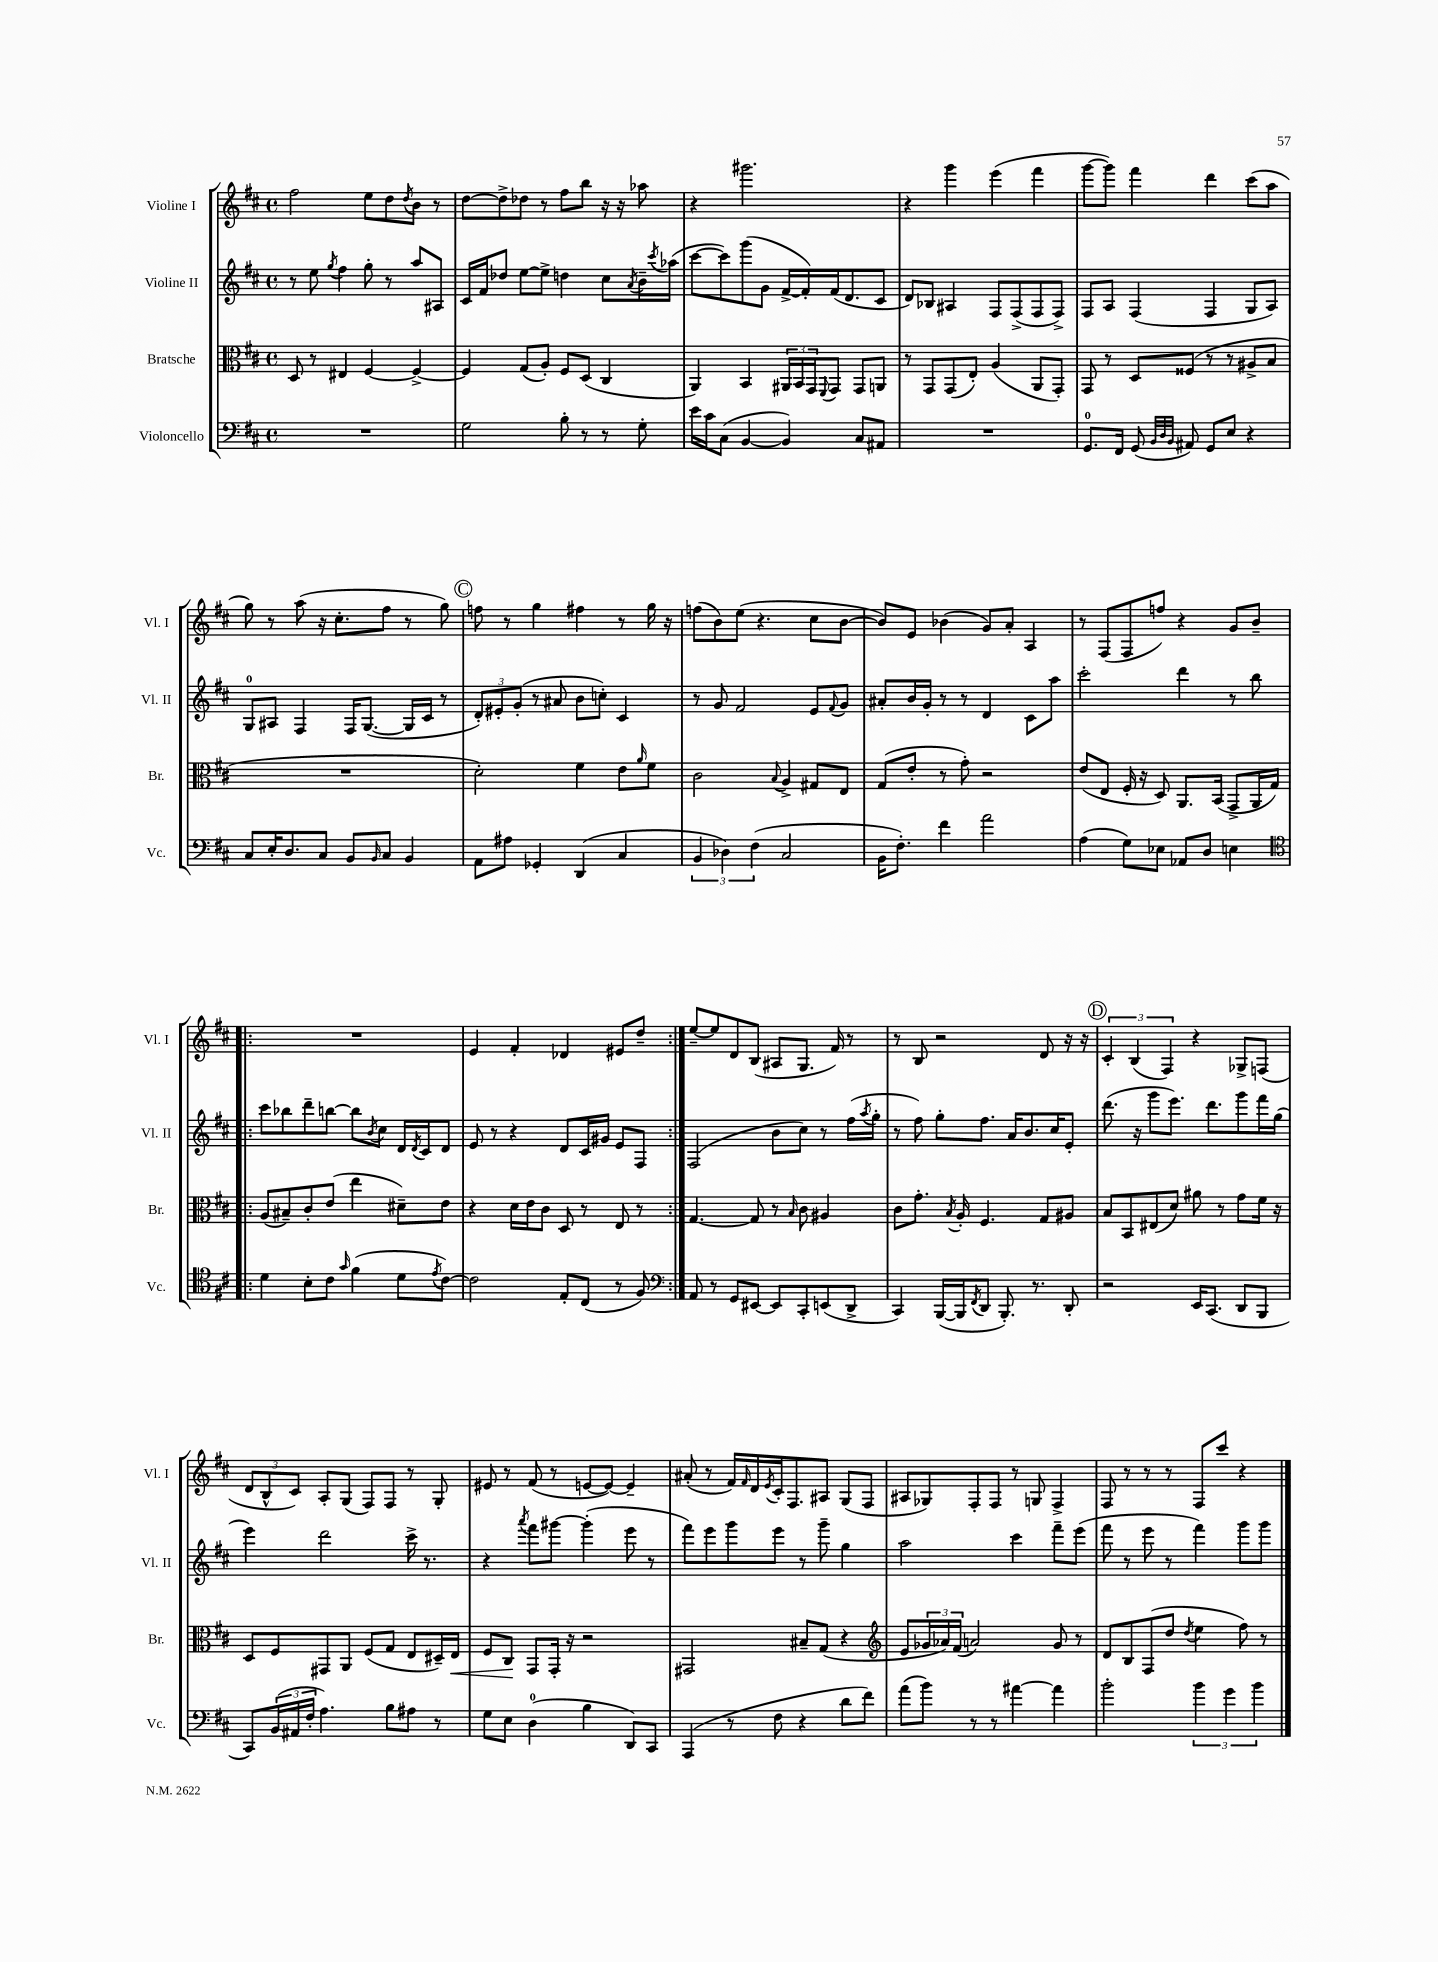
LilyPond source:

<<
\new StaffGroup <<
\new Staff = "s0" \with { instrumentName = "Violine I" shortInstrumentName = "Vl. I" } {
    \clef treble \key d \major \defaultTimeSignature \time 4/4
    fis''2 e''8 d''8 \acciaccatura { d''8 } b'8 r8 |
    d''8~ d''8-> des''8 r8 fis''8 b''8 r16 r16 aes''8 |
    r4 gis'''2. |
    r4 g'''4 e'''4( fis'''4 |
    g'''8~ g'''8) fis'''4 d'''4 cis'''8( a''8 |
    g''8) r8 a''8( r16 cis''8.-. fis''8 r8 g''8) |
    \mark \markup { \circle "C" } f''8 r8 g''4 fis''4 r8 g''16 r16 |
    f''8( b'8) e''8( r4. cis''8 b'8~ |
    b'8) e'8 bes'4( g'8) a'8-. a4 |
    r8 fis8( fis8 f''8) r4 g'8 b'8-- |
    \repeat volta 2 { R1 |
    e'4 fis'4-. des'4 eis'8 d''8-- | }
    e''8~-- e''8 d'8 b8( ais8 g8. fis'16) r8 |
    r8 b8 r2 d'8 r16 r16 |
    \mark \markup { \circle "D" } \tuplet 3/2 { cis'4-. b4( fis4) } r4 ges8-> f8( |
    \tuplet 3/2 { d'8 b8-^ cis'8) } a8-. g8( fis8) fis8 r8 g8-. |
    eis'8 r8 fis'8( r8 e'8~ e'8~) e'4-- |
    ais'8-.( r8 fis'16) \grace { fis'16 } d'16 \acciaccatura { e'8 } cis'16-. fis8. ais8 g8( fis8 |
    ais8 ges8) fis8-. fis8 r8 g8 fis4-> |
    fis8 r8 r8 r8 fis8 cis'''8 r4 \bar "|." |
}
\new Staff = "s1" \with { instrumentName = "Violine II" shortInstrumentName = "Vl. II" } {
    \clef treble \key d \major \defaultTimeSignature \time 4/4
    r8 e''8 \acciaccatura { g''8 } fis''4 g''8-. r8 a''8 ais8 |
    cis'16 fis'16 des''8 e''8~ e''8-> d''4 cis''8 \acciaccatura { a'8 } b'16-- \acciaccatura { cis'''8 } aes''16( |
    cis'''8~ cis'''8) g'''8( g'8 fis'16~-> fis'16-.) fis'16( d'8. cis'8 |
    d'8) bes8 ais4 fis8 fis8->( fis8 fis8->) |
    fis8 a8 fis4( fis4 g8 a8) |
    g8-0 ais8 fis4 fis16 g8.~( g16 cis'16 r8 |
    \mark \markup { \circle "C" } \tuplet 3/2 { d'8-.) eis'8-. g'8-.( } r8 ais'8 b'8 c''8-.) cis'4 |
    r8 g'8 fis'2 e'8 \appoggiatura { fis'8 } g'8 |
    ais'8-. b'16 g'16-. r8 r8 d'4 cis'8 a''8 |
    cis'''2-. d'''4 r8 b''8 |
    \repeat volta 2 { cis'''8 bes''8 d'''8-- b''8~ b''8 \acciaccatura { b'8 } cis''8 d'16 \acciaccatura { d'8 } cis'16 d'8 |
    e'8 r8 r4 d'8 cis'16 gis'16 e'8 fis8 | }
    fis2( b'8 cis''8) r8 fis''16( \acciaccatura { a''8 } g''16-. |
    r8 fis''8) g''8-. fis''8. a'16 b'8. cis''16 e'8-. |
    \mark \markup { \circle "D" } d'''8.( r16 g'''8 e'''8.) d'''8. g'''8 fis'''16 g''16( |
    e'''4) d'''2 cis'''16-> r8. |
    r4 \acciaccatura { a'''8 } fis'''8 gis'''8~ gis'''4-.( e'''8 r8 |
    fis'''8) e'''8 g'''8 e'''8 r8 g'''8-- g''4 |
    a''2 cis'''4 fis'''8-- e'''8( |
    fis'''8 r8 e'''8 r8 fis'''4) g'''8 g'''8 \bar "|." |
}
\new Staff = "s2" \with { instrumentName = "Bratsche" shortInstrumentName = "Br." } {
    \clef alto \key d \major \defaultTimeSignature \time 4/4
    d8 r8 eis4 fis4~ fis4~-> |
    fis4 g8( a8-.) fis8 d8( cis4 |
    a,4) b,4 \tuplet 3/2 { ais,16 b,16 g,16 } \appoggiatura { fis,8 } g,8 g,8 a,8 |
    r8 g,8 g,8( e8-.) a4( a,8 g,8-.) |
    g,8 r8 d8 fisis8( r8 r8 ais8-> b8 |
    R1 |
    \mark \markup { \circle "C" } d'2-.) fis'4 e'8 \grace { a'16 } fis'8 |
    cis'2 \appoggiatura { b8 } a4-> gis8 e8 |
    g8( e'8-. r8 g'8-.) r2 |
    e'8( e8 fis16-. r16 d8) a,8. b,16( g,8-> a,16 g16) |
    \repeat volta 2 { a8( bis8--) cis'8-. e'8( e''4 dis'8--) e'8 |
    r4 d'16 e'16 cis'8 d8 r8 e8 r8 | }
    g4.~ g8 r8 \grace { b16 } cis'8 ais4 |
    cis'8 g'8.-. \acciaccatura { b8 } a16-. fis4. g8 ais8 |
    \mark \markup { \circle "D" } b8 b,8 eis8( d'8) ais'8 r8 g'8 fis'16 r16 |
    d8 fis8 gis,8 a,8 fis8( g8 e8 dis16--) e16\< |
    fis8 cis8\! g,8 g,16-. r16 r2 |
    gis,2 bis8-- g8( r4 |
    \clef treble e'8 \tuplet 3/2 { ges'16 aes'16) fis'16( } a'2) ges'8 r8 |
    d'8 b8 fis8( d''8 \acciaccatura { d''8 } e''4 fis''8) r8 \bar "|." |
}
\new Staff = "s3" \with { instrumentName = "Violoncello" shortInstrumentName = "Vc." } {
    \clef bass \key d \major \defaultTimeSignature \time 4/4
    R1 |
    g2 b8-. r8 r8 g8-. |
    e'16 cis'16 cis8( b,4~ b,4) cis8 ais,8 |
    R1 |
    g,8.-0 fis,16 g,8( \grace { b,32 d32 b,32 } ais,8) g,8 e8 r4 |
    cis8 e16-. d8. cis8 b,8 \grace { b,16 } cis8 b,4 |
    \mark \markup { \circle "C" } a,8 ais8 ges,4-. d,4( cis4 |
    \tuplet 3/2 { b,4 des4) fis4( } cis2 |
    b,16 fis8.-.) fis'4 a'2 |
    a4( g8) ees8 aes,8 d8 e4 |
    \repeat volta 2 { \clef tenor d'4 b8-. cis'8 \grace { g'16 } fis'4( d'8 \acciaccatura { e'8 } cis'8~) |
    cis'2 e8-. cis8( r8 fis8) | }
    \clef bass a,8 r8 g,8 eis,8~ eis,8 cis,8-. e,8( d,8-> |
    cis,4) b,,16~( b,,16 \acciaccatura { fis,8 } d,8 b,,8.-.) r8. d,8-. |
    \mark \markup { \circle "D" } r2 e,16 cis,8.( d,8 b,,8 |
    cis,8) \tuplet 3/2 { b,16( ais,16 fis16-. } a4.) b8 ais8 r8 |
    g8 e8 d4-0( b4 d,8) cis,8 |
    a,,4( r8 fis8 r4 d'8 fis'8) |
    a'8( b'8) r8 r8 ais'4~ ais'4 |
    b'2-. \tuplet 3/2 { b'4 g'4 b'4 } \bar "|." |
}
>>
>>
\layout { \context { \Score \remove "Bar_number_engraver" } }
